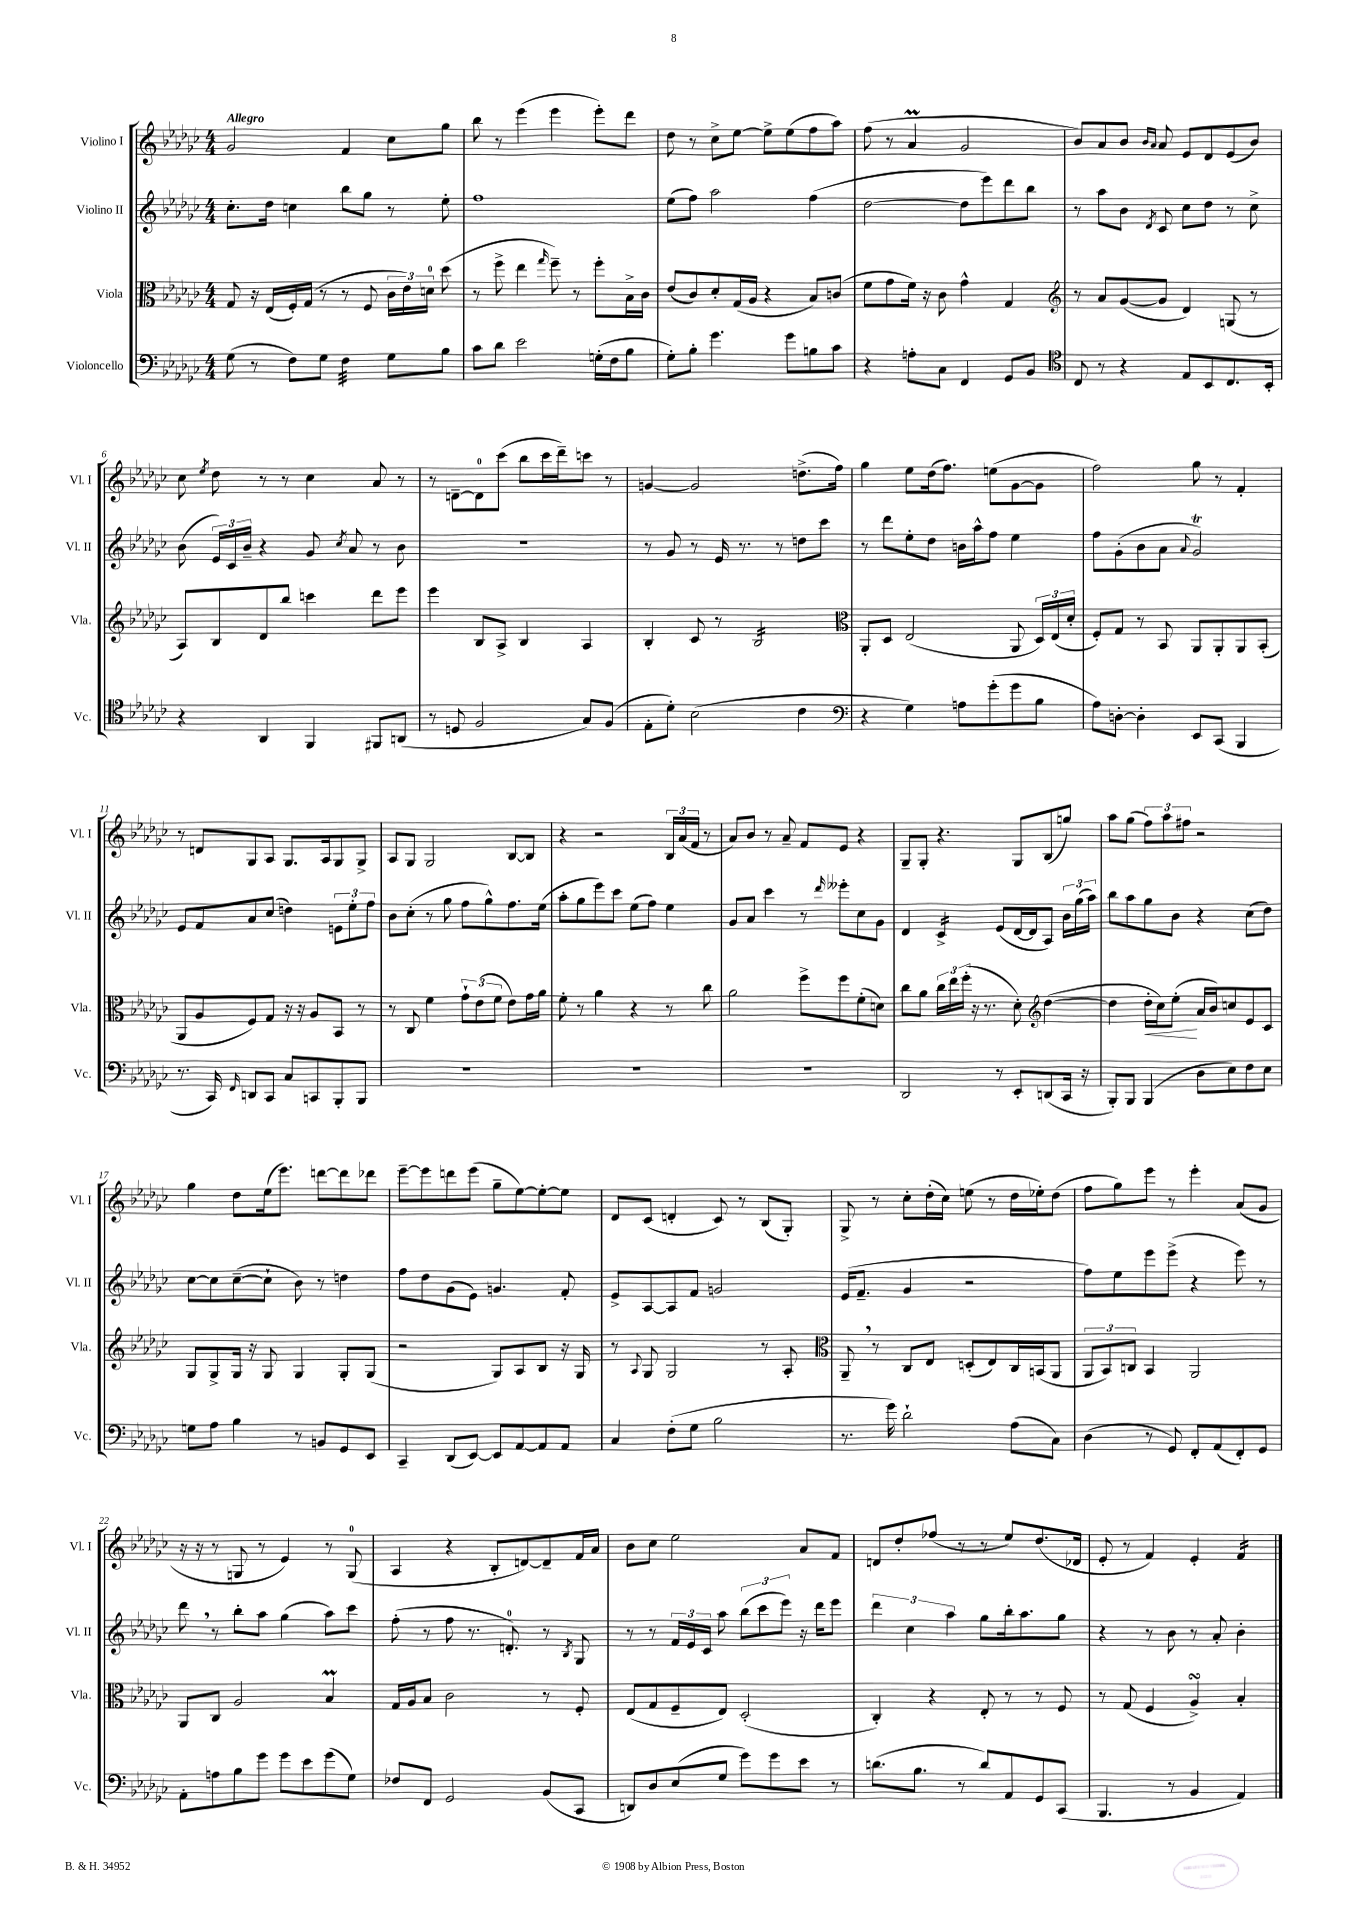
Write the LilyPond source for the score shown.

<<
\new StaffGroup <<
\new Staff = "s0" \with { instrumentName = "Violino I" shortInstrumentName = "Vl. I" } {
    \clef treble \key ges \major \numericTimeSignature \time 4/4 \tempo "Allegro"
    \autoBeamOff ges'2 f'4 ces''8[ ges''8] |
    bes''8 r8 ees'''4( ees'''4 ees'''8[-.) des'''8] |
    des''8 r8 ces''8[-> ees''8]~ ees''8[-> ees''8( f''8 aes''8]) |
    f''8( r8 aes'4\prall ges'2 |
    bes'8[) aes'8 bes'8] \grace { bes'16[ aes'16] } aes'8 ees'8[ des'8 ees'8( bes'8]) |
    ces''8 \acciaccatura { ees''8 } des''8 r8 r8 ces''4 aes'8 r8 |
    r8 d'8[~-- d'8-0 ces'''8]( bes''8[ ces'''16 des'''16--) c'''8] r8 |
    g'4~ g'2 d''8.[->( f''16]) |
    ges''4 ees''8[ des''16( f''8.]) e''8[( ges'8~ ges'8] |
    f''2) ges''8 r8 f'4-. |
    r8 d'8[ ges8 aes8] ges8.[ aes16 ges8 ges8]-> |
    aes8[ ges8] ges2 bes8[~ bes8] |
    r4 r2 \tuplet 3/2 { bes16[ aes'16( f'16] } r8 |
    aes'8[) bes'8] r8 aes'8-- f'8[ ees'8] r4 |
    ges8[-- ges8]-. r4. ges8[ bes8( g''8]) |
    aes''8[ ges''8]( \tuplet 3/2 { f''8[) aes''8 fis''8] } r2 |
    ges''4 des''8[ ees''16( ees'''8.]) d'''8[~ d'''8 des'''8] |
    ees'''8[~-- ees'''8 d'''8 ees'''8]( ges''8[-- ees''8~) ees''8~-. ees''8] |
    des'8[ ces'8]( d'4-. ces'8) r8 bes8[( ges8]-.) |
    ges8-> r8 ces''8[-. des''16-.( ces''16]) e''8( r8 des''16[ ees''16-.) des''8]( |
    f''8[ ges''8) ees'''8] r8 ees'''4-. aes'8[( ges'8] |
    r16 r16 r8 g8 r8 ees'4) r8 g8-0( |
    aes4 r4 bes8[-. d'8~) d'8-- f'16 aes'16] |
    bes'8[ ces''8] ees''2 aes'8[ f'8] |
    d'8[ des''8-. fes''8]( r8 r8 ees''8[) des''8.( des'16] |
    ees'8-. r8 f'4) ees'4-. f'4:16 \bar "|." |
}
\new Staff = "s1" \with { instrumentName = "Violino II" shortInstrumentName = "Vl. II" } {
    \clef treble \key ges \major \numericTimeSignature \time 4/4
    \autoBeamOff ces''8.[-. des''16] c''4 bes''8[ ges''8] r8 ees''8-. |
    f''1 |
    ees''8[( f''8]) aes''2 f''4( |
    des''2~ des''8[ ees'''8) des'''8 bes''8] |
    r8 aes''8[ bes'8] \acciaccatura { des'8 } ces'8 ces''8[ des''8] r8 ces''8-> |
    bes'8( \tuplet 3/2 { ees'16[) ces'16 bes'16]-- } r4 ges'8 \acciaccatura { ces''8 } aes'8 r8 bes'8 |
    R1 |
    r8 ges'8 r8 ees'16 r8. r8 d''8[ ces'''8] |
    r8 des'''8[ ees''8-. des''8] b'16[ aes''16-^ f''8] ees''4 |
    f''8[ ges'8-.( bes'8 aes'8] \appoggiatura { aes'8 } ges'2\trill) |
    ees'8[ f'8 aes'8 ces''8]( d''4) \tuplet 3/2 { e'8[ ees''8-. f''8] } |
    bes'8[ ces''8]-.( r8 ges''8 f''8[ ges''8-^) f''8. ees''16]( |
    aes''8[-. ges''8 ees'''8) ces'''8] ees''8[( f''8]) ees''4 |
    ges'8[ aes'8] ces'''4 r8 \grace { des'''16 } eeses'''8[-. ces''8 ges'8] |
    des'4 ces'4:16-> ees'8[( des'16~ des'16 aes8]) \tuplet 3/2 { bes'16[ ges''16( aes''16]) } |
    bes''8[ aes''8 ges''8 bes'8] r4 ces''8[( des''8]) |
    ces''8[~ ces''8 ces''8~--( ces''8]-! bes'8) r8 d''4 |
    f''8[ des''8 ges'8( ees'8]) g'4. f'8-. |
    ees'8[-> aes8~ aes8 f'8] g'2 |
    ees'16[( f'8.]-- ges'4 r2 |
    f''8[) ees''8 ees'''8 ees'''8]->( r4 ees'''8) r8 |
    des'''8 \breathe r8 bes''8[-. aes''8] ges''4( aes''8[) ces'''8] |
    f''8-.( r8 f''8 r8. d'8.-0-.) r8 \acciaccatura { bes8 } ges8 |
    r8 r8 \tuplet 3/2 { f'16[ ees'16 ces'16] } aes''8 \tuplet 3/2 { bes''8[( ces'''8 ees'''8]) } r16 des'''16[ ees'''8] |
    \tuplet 3/2 { des'''4 ces''4 aes''4 } ges''8[ bes''16-. aes''8. ges''8] |
    r4 r8 bes'8 r8 aes'8-. bes'4-. \bar "|." |
}
\new Staff = "s2" \with { instrumentName = "Viola" shortInstrumentName = "Vla." } {
    \clef alto \key ges \major \numericTimeSignature \time 4/4
    \autoBeamOff ges8 r16 ees16[( f16-.) ges16]( r8 r8 f8 \tuplet 3/2 { ces'16[ ees'16) d'16]-0 } des''8( |
    r8 f''8-> ees''4 \grace { ges''16 } f''8--) r8 f''8[-. bes16-> ces'16] |
    ees'8[( ces'8) des'8-. ges16( aes16] r4 bes8[) c'8]( |
    f'8[ ges'8 f'16]) r16 ces'8 ges'4-^ ges4 |
    \clef treble r8 aes'8[ ges'8~( ges'8] des'4) g8( r8 |
    aes8[) bes8 des'8 bes''8] c'''4 des'''8[ ees'''8] |
    ees'''4 bes8[ aes8]-> bes4 aes4 |
    bes4-. ces'8 r8 bes2:16 |
    \clef alto aes,8[-. des8] ees2( aes,8 \tuplet 3/2 { des16[) ees16( des'16]-. } |
    f8[-.) ges8] r8 bes,8 aes,8[ aes,8-. aes,8 bes,8]-.( |
    aes,8[ aes8 f8) ges8] r16 r16 aes8[ bes,8] r8 |
    r8 ces8 f'4 \tuplet 3/2 { ges'8[-! ees'8( f'8] } ees'8[) ges'16 aes'16] |
    f'8-. r8 aes'4 r4 r8 ces''8 |
    aes'2 f''8[-> f''8 f'8-.( d'8]) |
    ces''8[ aes'8] \tuplet 3/2 { ces''16[ ees''16 f''16]-.( } r16 r8. des'8-.) \clef treble des''4~( |
    des''4 des''16[-.\< ces''16) ees''8]-.\!( aes'16[ bes'16) c''8 ees'8 ces'8] |
    ges8[ ges8-> ges16] r16 ges8 ges4 ges8[-. ges8]( |
    r2 ges8[) aes8 bes8] r16 ges16 |
    r8 \appoggiatura { aes8 } ges8 ges2 r8 aes8-. |
    \clef alto aes,8-- \breathe r8 ces8[ ees8] d8[-.( ees8) ces16 b,16( aes,8] |
    \tuplet 3/2 { aes,8[ bes,8) c8] } bes,4 aes,2 |
    aes,8[ ces8] aes2 bes4\prall |
    ges16[ aes16 bes8] ces'2 r8 f8-. |
    ees8[( ges8 f8-- ees8]) des2-.( |
    ces4-.) r4 ees8-. r8 r8 f8 |
    r8 ges8( f4 aes4->\turn) bes4-. \bar "|." |
}
\new Staff = "s3" \with { instrumentName = "Violoncello" shortInstrumentName = "Vc." } {
    \clef bass \key ges \major \numericTimeSignature \time 4/4
    \autoBeamOff ges8( r8 f8[) ges8] f4:32 ges8[ bes8] |
    ces'8[ des'8] ees'2 g16[-.( f16 bes8] |
    ges8[-.) bes8]-. ges'4. ges'8[ b8 ces'8] |
    r4 a8[-. ces8] f,4 ges,8[ bes,8] |
    \clef tenor ces8 r8 r4 ees8[ bes,8 ces8. bes,16]-. |
    r4 aes,4 f,4 fis,8[ a,8]( |
    r8 d8 f2 ges8[) f8]( |
    ees8[-. des'8]-.) bes2( ces'4 |
    \clef bass r4 ges4) a8[ ges'8-.( ges'8 bes8] |
    aes8[) d8]~-. d4-. ees,8[ ces,8]( bes,,4 |
    r8. ces,16) \grace { f,16 } d,8[ ces,8] ces8[ c,8 bes,,8-. bes,,8] |
    R1 |
    R1 |
    R1 |
    des,2 r8 ees,8[-. d,8( ces,16] r16 |
    bes,,8[-.) bes,,8] bes,,4( des8[ ees8) f8 ees8] |
    g8[ aes8] bes4 r8 b,8[ ges,8 ees,8] |
    ces,4-- des,8[( ees,8]~) ees,8[ aes,8~ aes,8 aes,8] |
    ces4 f8[-.( ges8] bes2 |
    r8. ges'16) des'2-! aes8[( ces8]) |
    des4( r8 ges,8) f,8[-. aes,8( f,8-.) ges,8] |
    aes,8[-. a8 bes8 ges'8] ges'8[ ees'8 ges'8( ges8]) |
    fes8[ f,8] ges,2 bes,8[( ces,8] |
    d,8[) des8 ees8( ges8] ges'8[) ges'8 ees'8] r8 |
    d'8.[( bes8.] r8 d'8[) aes,8 ges,8 ces,8]( |
    bes,,4. r8 bes,4 aes,4) \bar "|." |
}
>>
>>
